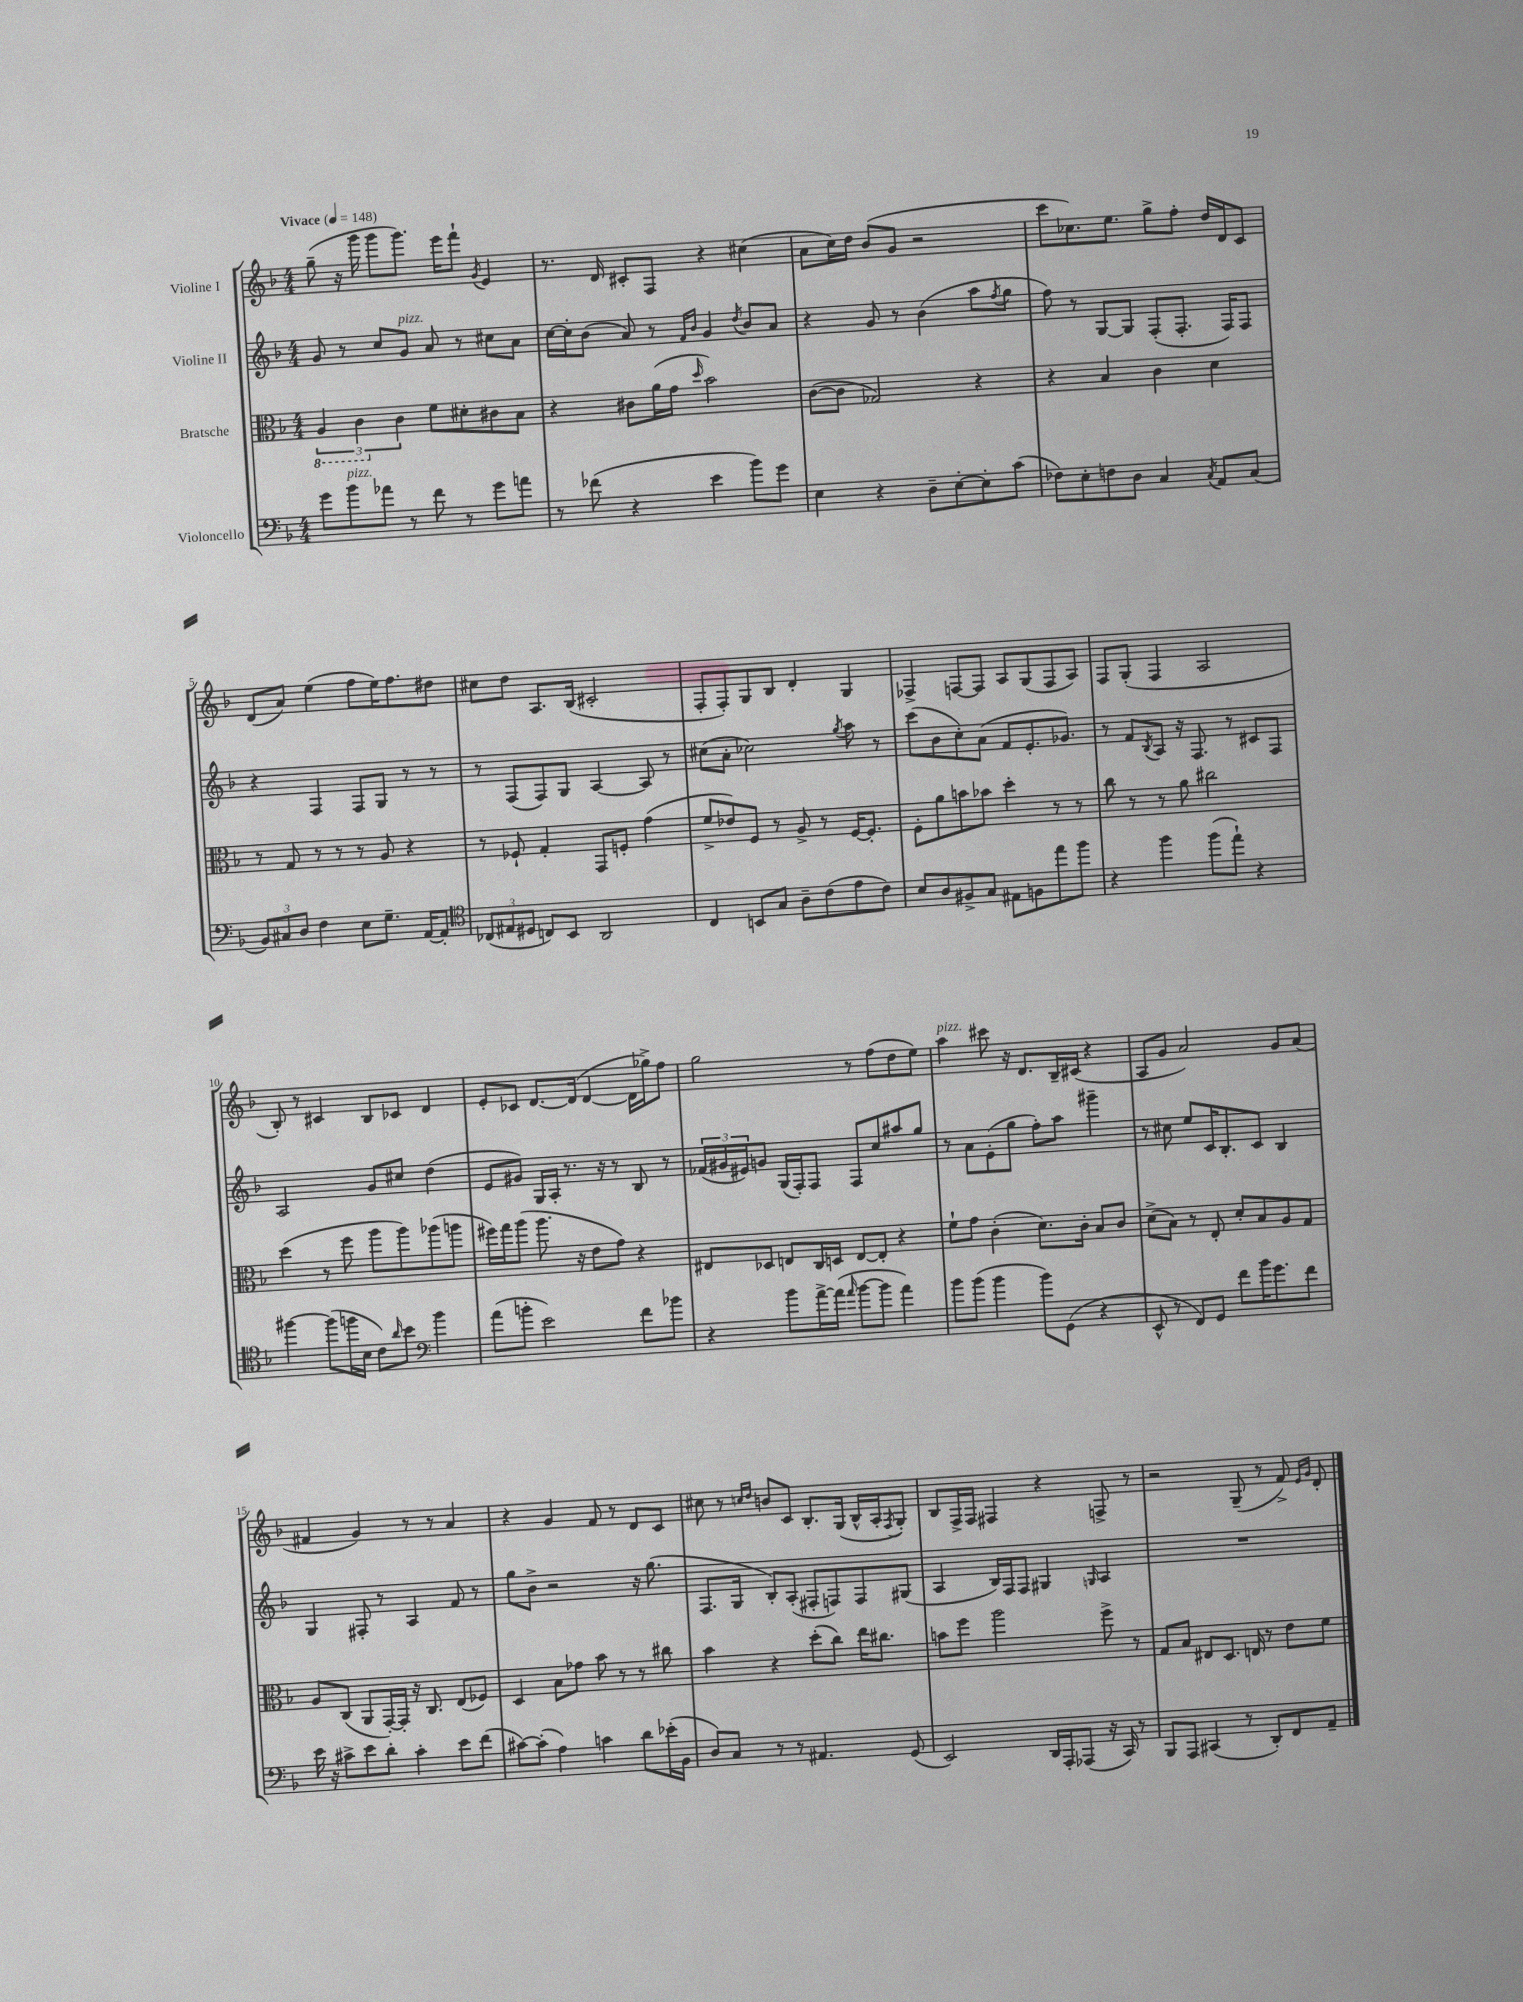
<<
\new StaffGroup <<
\new Staff = "s0" \with { instrumentName = "Violine I" } {
    \clef treble \key f \major \numericTimeSignature \time 4/4 \tempo "Vivace" 4 = 148
    g''8--( r16 g'''16 g'''8 g'''8.) e'''16 f'''8-! \acciaccatura { g'8 } e'4 |
    r8. d'16 cis'8-. f8 r4 cis''4( |
    a'8 c''16) d''16 bes'8( g'8 r2 |
    c'''8 ces''8.) e''8. g''8-> f''8-. d''16 d'16 c'8 |
    d'8( a'8) e''4( f''8 e''16) f''8. dis''8 |
    cis''8 d''8 a8. bes16( cis'2-. |
    f8-. f8-.) g8 bes8 d'4-. g4 |
    fes4-> f8~ f8 a8 g8( f8 a8) |
    f8 g8-.( f4 a2 |
    bes8-.) r8 cis'4 bes8 ces'8 d'4 |
    e'8-. ces'8 d'8.~ d'16( d'4~ d'16 ges''16->) f''8 |
    g''2 r8 f''8( d''8 e''8) |
    a''4^\markup { \italic "pizz." } cis'''8 r16 d'8. bes16-- cis'16( r4 |
    a8 g'8 a'2) g'8 a'8( |
    fis'4 g'4) r8 r8 a'4 |
    r4 g'4 f'8 r8 d'8 c'8 |
    cis''8 r8 \grace { c''16 d''16 } b'8 c'8 bes8.-. g16( bes16-^ a16-. \acciaccatura { f8 } g8-.) |
    bes8 f16-> f16 fis4 r4 f8-> r8 |
    r2 g8--( r8 f'8->) \grace { e'16 g'16 } d'8-. \bar "|." |
}
\new Staff = "s1" \with { instrumentName = "Violine II" } {
    \clef treble \key f \major \numericTimeSignature \time 4/4
    g'8 r8 c''8 g'8^\markup { \italic "pizz." } a'8 r8 cis''8 a'8 |
    c''16~ c''16-. bes'8( a'8) r8 \grace { f'16 bes'16 } g'4 \acciaccatura { d''8 } bes'8 a'8 |
    r4 g'8 r8 bes'4( a''8 \acciaccatura { f''8 } g''8 |
    f''8) r8 g8~ g8 f8-.( f8.-. f16) f8 |
    r4 f4 f8 g8 r8 r8 |
    r8 f8( f8) g8 a4~ a8 r8 |
    cis''8( a'8-. ces''2) \acciaccatura { g''8 } a''8 r8 |
    c'''8( bes'8 c''8-.) a'8( f'8 e'8.-. ges'8.) |
    r8 f'8 \acciaccatura { bes8 } a8 r16 f8. r8 cis'8 f8 |
    a2 g'8 cis''8 d''4( |
    e'8 gis'8) g16 a16-. r8. r16 r8 bes8 r8 |
    \tuplet 3/2 { fes'16( gis'16 eis'16) } g'8 g16( f16-.) f8 f8 c''8 ais''8 g''8 |
    r8 a'8 e'8-.( g''8 f''8-.) a''8 gis'''4-- |
    r8 cis''8 e''8 c'16 bes8.-. c'8 bes4 |
    g4 fis8-. r8 a4 f'8 r8 |
    g''8 bes'8-> r2 r16 g''8.( |
    f8. g16 bes8-.) a8-.( fis8-. f8) f8 gis8( |
    a4 bes16) f16 f8 gis4 \grace { g16 } a4 |
    R1 \bar "|." |
}
\new Staff = "s2" \with { instrumentName = "Bratsche" } {
    \clef alto \key f \major \numericTimeSignature \time 4/4
    \tuplet 3/2 { \ottava #-1 a,4 c4 \ottava #0 c'4 } f'8 dis'8-. cis'8 bes8 |
    r4 cis'8 a'16( g'16 \grace { d''16 } bes'2) |
    c'8~( c'8 ges2) r4 |
    r4 bes4 c'4 d'4 |
    r8 g8 r8 r8 r8 a8 r4 |
    r8 fes8-! g4-. g,8 f8-. g'4( |
    f'8-> ees'8) f8 r8 a8-> r8 f16~ f8.-. |
    f8-. a'8 b'8 bes'8 d''4-. r8 r8 |
    c''8 r8 r8 a'8 cis''2 |
    d''4( r8 f''8 a''8 a''8) aes''8( a''8 |
    fis''16) g''16 a''8( a''8. r16 e'8 g'8) r4 |
    eis8 des8 e8 c16 d16 e8~ e8-. r4 |
    f'8-! g'8 c'4-.( d'8.) c'16-. bes8 c'8 |
    d'8->( bes8) r8 e8-. d'8-. bes8 a8 g8 |
    a8 c8( a,8 g,16~-.) g,16-. r16 c8. e8( fes8) |
    d4 bes8 ges'8 bes'8 r8 r8 cis''8 |
    bes'4 r4 d''8-.( c''8) e''16 cis''8. |
    b'8 f''8 a''2 f''8-> r8 |
    g8 bes8 eis8 d8. e16 r8 e'8 f'8 \bar "|." |
}
\new Staff = "s3" \with { instrumentName = "Violoncello" } {
    \clef bass \key f \major \numericTimeSignature \time 4/4
    g'8 bes'8^\markup { \italic "pizz." } aes'8 r8 f'8 r8 g'8 a'8 |
    r8 fes'8( r4 e'4 bes'8) g'8 |
    e4 r4 d8-- e8~-. e8-. c'8( |
    fes8) e8-. f8 d8 c4 \acciaccatura { c8 } a,8 c8( |
    \tuplet 3/2 { bes,8) cis8 d8 } f4 e8 g8.-- a,16~ a,8-. |
    \clef tenor \tuplet 3/2 { ces8( eis8 dis8 } c8) bes,8 a,2 |
    c4 b,8 g8 a8-- c'8( e'8 c'8) |
    bes8 a8 fis8-> g8 eis8 f8 e''8 f''8 |
    r4 f''4 f''8( e''8-!) r4 |
    fis''4~ fis''8( f''16 bes16 c'8) \grace { a'16 } bes'8 \clef bass bes'4 |
    a'8( b'8-. e'2) f'8 bes'8 |
    r4 bes'8 a'16~-> a'16( \grace { a'16 } bes'8~ bes'8 a'4) |
    bes'8 bes'8( bes'4 bes'8) g,8( r4 |
    e,8-^ r8 f,8) g,8 f'8 bes'16 g'8. f'8 |
    e'16 r16 cis'8-> e'8 d'8-. cis'4-. e'8 f'8( |
    cis'8~) cis'8-.( a4) c'4 d'8 ees'16-.( bes,16 |
    d8) c8 r8 r8 ais,4. g,8( |
    e,2) d,16 a,,16-. aes,,8( r16 c,16) r8 |
    bes,,8 a,,8 cis,4( r8 d,8-.) f,8 a,8-- \bar "|." |
}
>>
>>
